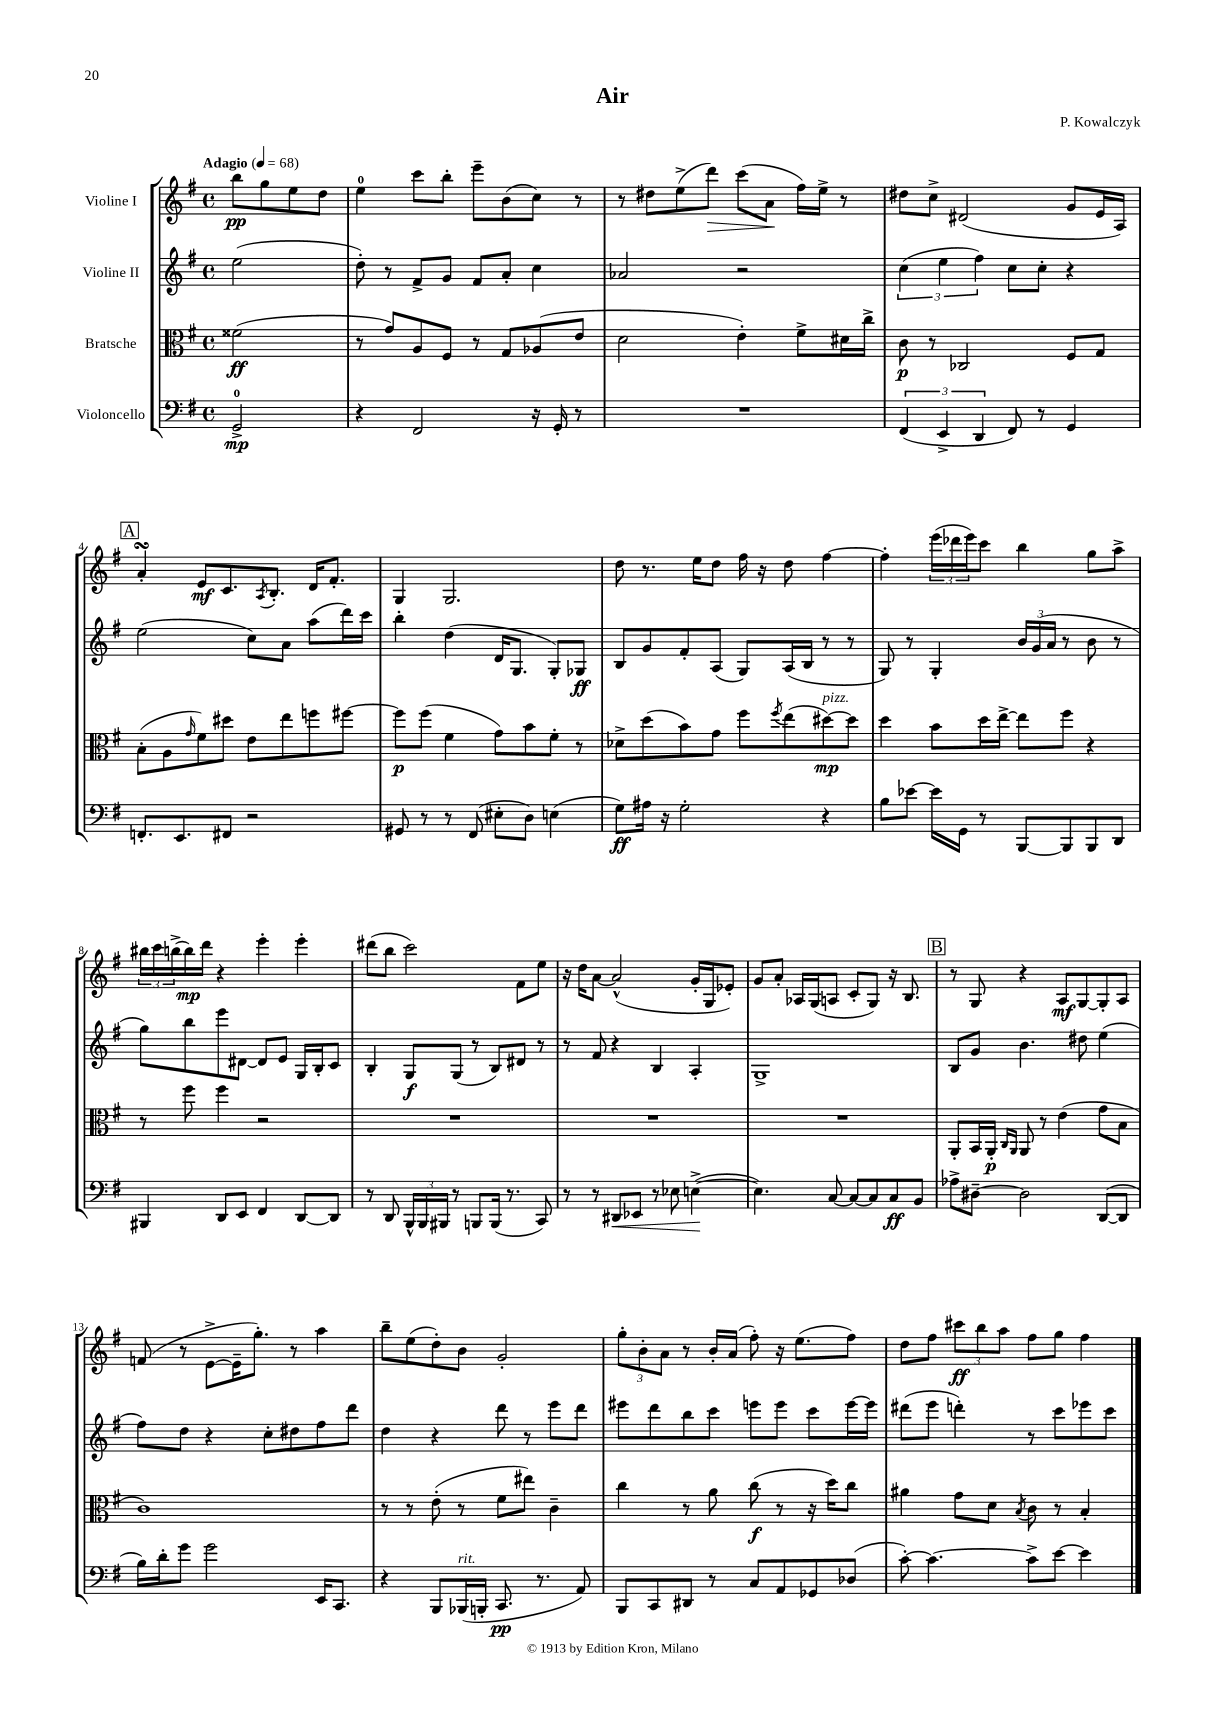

**kern	**kern	**kern	**kern
*staff4	*staff3	*staff2	*staff1
*clefF4	*clefC3	*clefG2	*clefG2
*k[f#]	*k[f#]	*k[f#]	*k[f#]
*M4/4	*M4/4	*M4/4	*M4/4
*met(c)	*met(c)	*met(c)	*met(c)
*MM68	*MM68	*MM68	*MM68
2GG^/	(2f##\	(2ee\	8bb\L
.	.	.	8gg\
.	.	.	8ee\
.	.	.	8dd\J
=	=	=	=
4r	8r	8dd'\)	4ee\
.	8g/L)	8r	.
2FF#/	8A/	8f#^/L	8ccc\L
.	8F#/J	8g/J	8bb'\J
.	8r	8f#/L	8eee~\L
.	8G/L	8a'/J	(8b\
16r	(8A-/	4cc\	8cc\J)
16GG'/	.	.	.
8r	8e/J	.	8r
=	=	=	=
1r	2d\	2a-/	8r
.	.	.	8dd#\L
.	.	.	(8ee^\
.	.	.	8ddd\J)
.	4e'\)	2r	(8ccc\L
.	.	.	8a\J
.	8f#^\L	.	16ff#\LL)
.	.	.	16ee^\JJ
.	16d#\L	.	8r
.	16cc^\JJ	.	.
=	=	=	=
(6FF#/	8c\	(6cc\	8dd#\L
.	8r	.	8cc^\J
6EE^/	.	6ee\	.
.	2C-/	.	(2d#/
6DD/	.	6ff#\)	.
8FF#/)	.	8cc\L	.
8r	.	8cc'\J	.
4GG/	8F#/L	4r	8g/L
.	8G/J	.	16e/L
.	.	.	16A/JJ)
=	=	=	=
8.FF'/L	(8B'\L	(2ee\	4a'/
.	8A\	.	.
8.EE/	.	.	.
.	16qqg/	.	.
.	8f#\)	.	8e/L
8FF#/J	8dd#\J	.	8.c/
2r	8e\L	8cc\L)	.
.	.	.	8qA/
.	.	.	8.B'/J
.	8ee\	8a\J	.
.	8ff\	(8aa\L	16d/LK
.	.	.	8.f#'/J
.	[8ff#\J	16ddd\L)	.
.	.	16ccc\JJ	.
=	=	=	=
8GG#/	8ff#\]L	4bb'\	4G/
8r	(8ff#\J	.	.
8r	4f#\	(4dd\	2.G/
(8FF#/	.	.	.
8E#'\L	8g\L)	16d/LK	.
.	.	8.G/J	.
8D\J)	8b\	.	.
(4E\	8f#'\J	8G'/L)	.
.	8r	8G-/J	.
=	=	=	=
8G\L)	8d-^\L	8B/L	8dd\
16A#\Jk	(8dd\	8g/	8.r
16r	.	.	.
2G'\	8b\)	8f#'/	.
.	.	.	16ee\LK
.	8g\J	(8A/J	8dd\J
.	8ff#\L	8G/L)	16ff#\
.	.	.	16r
.	8qff#/	.	.
.	(8ee\	(16A/L	8dd\
.	.	16B/JJ	.
4r	[8dd#\)	8r	[4ff#\
.	8dd#\]J	8r	.
=	=	=	=
8B\L	4dd\	8G/)	4ff#'\]
[8e-\J	.	8r	.
16e-\]LL	8b\L	4G'/	(24eee\LL
.	.	.	24ddd-\
16GG\JJ	.	.	.
.	.	.	24eee\J)
8r	16dd\L	.	8ccc\J
.	[16ee^\JJ	.	.
[8BBB/L	8ee\]L	24b/LL	4bb\
.	.	(24g/	.
.	.	24a/JJ	.
8BBB/]	8ff#\J	8r	.
8BBB/	4r	8b\	8gg\L
8DD/J	.	8r	8aa^\J
=	=	=	=
4BBB#/	8r	8gg\L)	24bb#\LL
.	.	.	24ccc\
.	.	.	(24bb^\
.	8ff#\	8bb\	16bb\)
.	.	.	16ddd\JJ
8DD/L	4ff#\	8eee\	4r
8EE/J	.	[8d#\J	.
4FF#/	2r	8d#/]L	4eee'\
.	.	8e/J	.
[8DD/L	.	16G/LL	4eee'\
.	.	16B'/J	.
8DD/]J	.	8c/J	.
=	=	=	=
8r	1r	4B'/	(8ddd#\L
8DD/	.	.	8bb\J
24BBB^^/LL	.	8G/L	2ccc\)
24BBB/	.	.	.
24BBB#/JJ	.	.	.
8r	.	(8G/J	.
8BBB/L	.	8r	.
(16BBB/Jk	.	8B/L)	.
8.r	.	.	.
.	.	8d#/J	8f#\L
8CC/)	.	8r	8ee\J
=	=	=	=
8r	1r	8r	16r
.	.	.	16dd\LK
8r	.	8f#/	[8a\J
8DD#/L	.	4r	(2a^^/]
8EE-/J	.	.	.
8r	.	4B/	.
8E-\	.	.	.
([4E^\	.	4A'/	16g'/LL
.	.	.	16G/J
.	.	.	8e-'/J)
=	=	=	=
4.E\])	1r	1G^	8g/L
.	.	.	8a'/J
.	.	.	16A-/LL
.	.	.	(16G/J
[8C/	.	.	8A/J
8C/_L	.	.	8c'/L
8C/]	.	.	8G/J)
8C/	.	.	16r
.	.	.	8.B/
8BB/J	.	.	.
=	=	=	=
8A-^\L	8AA'/L	8B/L	8r
[8D#~\J	16BB/L	8g/J	8G/
.	16AA'/JJ	.	.
.	16qqC/LL	.	.
.	16qqAA/JJ	.	.
2D#\]	8AA/	4.b\	4r
.	8r	.	.
.	(4e\	.	8A/L
.	.	8dd#\	[8G/
([8DD/L	8g\L	(4ee\	8G'/]
8DD/]J	8B\J	.	8A/J
=	=	=	=
16B\LL)	1c)	8ff#\L)	(8f/
16d'\J	.	.	.
8g\J	.	8dd\J	8r
2g\	.	4r	[8e^\L
.	.	.	16e~\]K
.	.	.	8.gg'\J)
.	.	8cc'\L	.
.	.	8dd#\	8r
16EE/LK	.	8ff#\	4aa\
8.CC/J	.	.	.
.	.	8ddd\J	.
=	=	=	=
4r	8r	4dd\	8bb~\L
.	8r	.	(8ee\
8BBB/L	(8e'\	4r	8dd'\)
(16BBB-/L	8r	.	8b\J
16BBB'/JJ	.	.	.
8.CC/	8f#\L	8ddd\	2g'/
.	8ee#\J)	8r	.
8.r	.	.	.
.	4c~\	8eee\L	.
8AA/)	.	8ddd\J	.
=	=	=	=
8BBB/L	4cc\	8eee#\L	12gg'\L
.	.	.	12b'\
8CC/	.	8ddd\	.
.	.	.	12a\J
8DD#/J	8r	8bb\	8r
8r	8a\	8ccc\J	16b'/LL
.	.	.	(16a/JJ
8C/L	(8cc\	8eee\L	8ff#'\)
8AA/	8r	8eee\J	16r
.	.	.	(8.ee\L
8GG-/	16r	8ccc\L	.
.	16dd\LK)	.	.
(8D-/J	8cc\J	[16eee\L	8ff#\J)
.	.	16eee\]JJ	.
=	=	=	=
[8c'\)	4a#\	(8ddd#\L	8dd\L
4.c\_	.	8eee\J	8ff#\J
.	8g\L	4ddd'\)	12ccc#\L
.	.	.	12bb\
.	8d\J	.	.
.	.	.	12aa\J
.	8qB/	.	.
8c^\]L	8c\	8r	8ff#\L
[8e\J	8r	8ccc\L	8gg\J
4e\]	4B'/	8eee-\	4ff#\
.	.	8ccc\J	.
==	==	==	==
*-	*-	*-	*-
